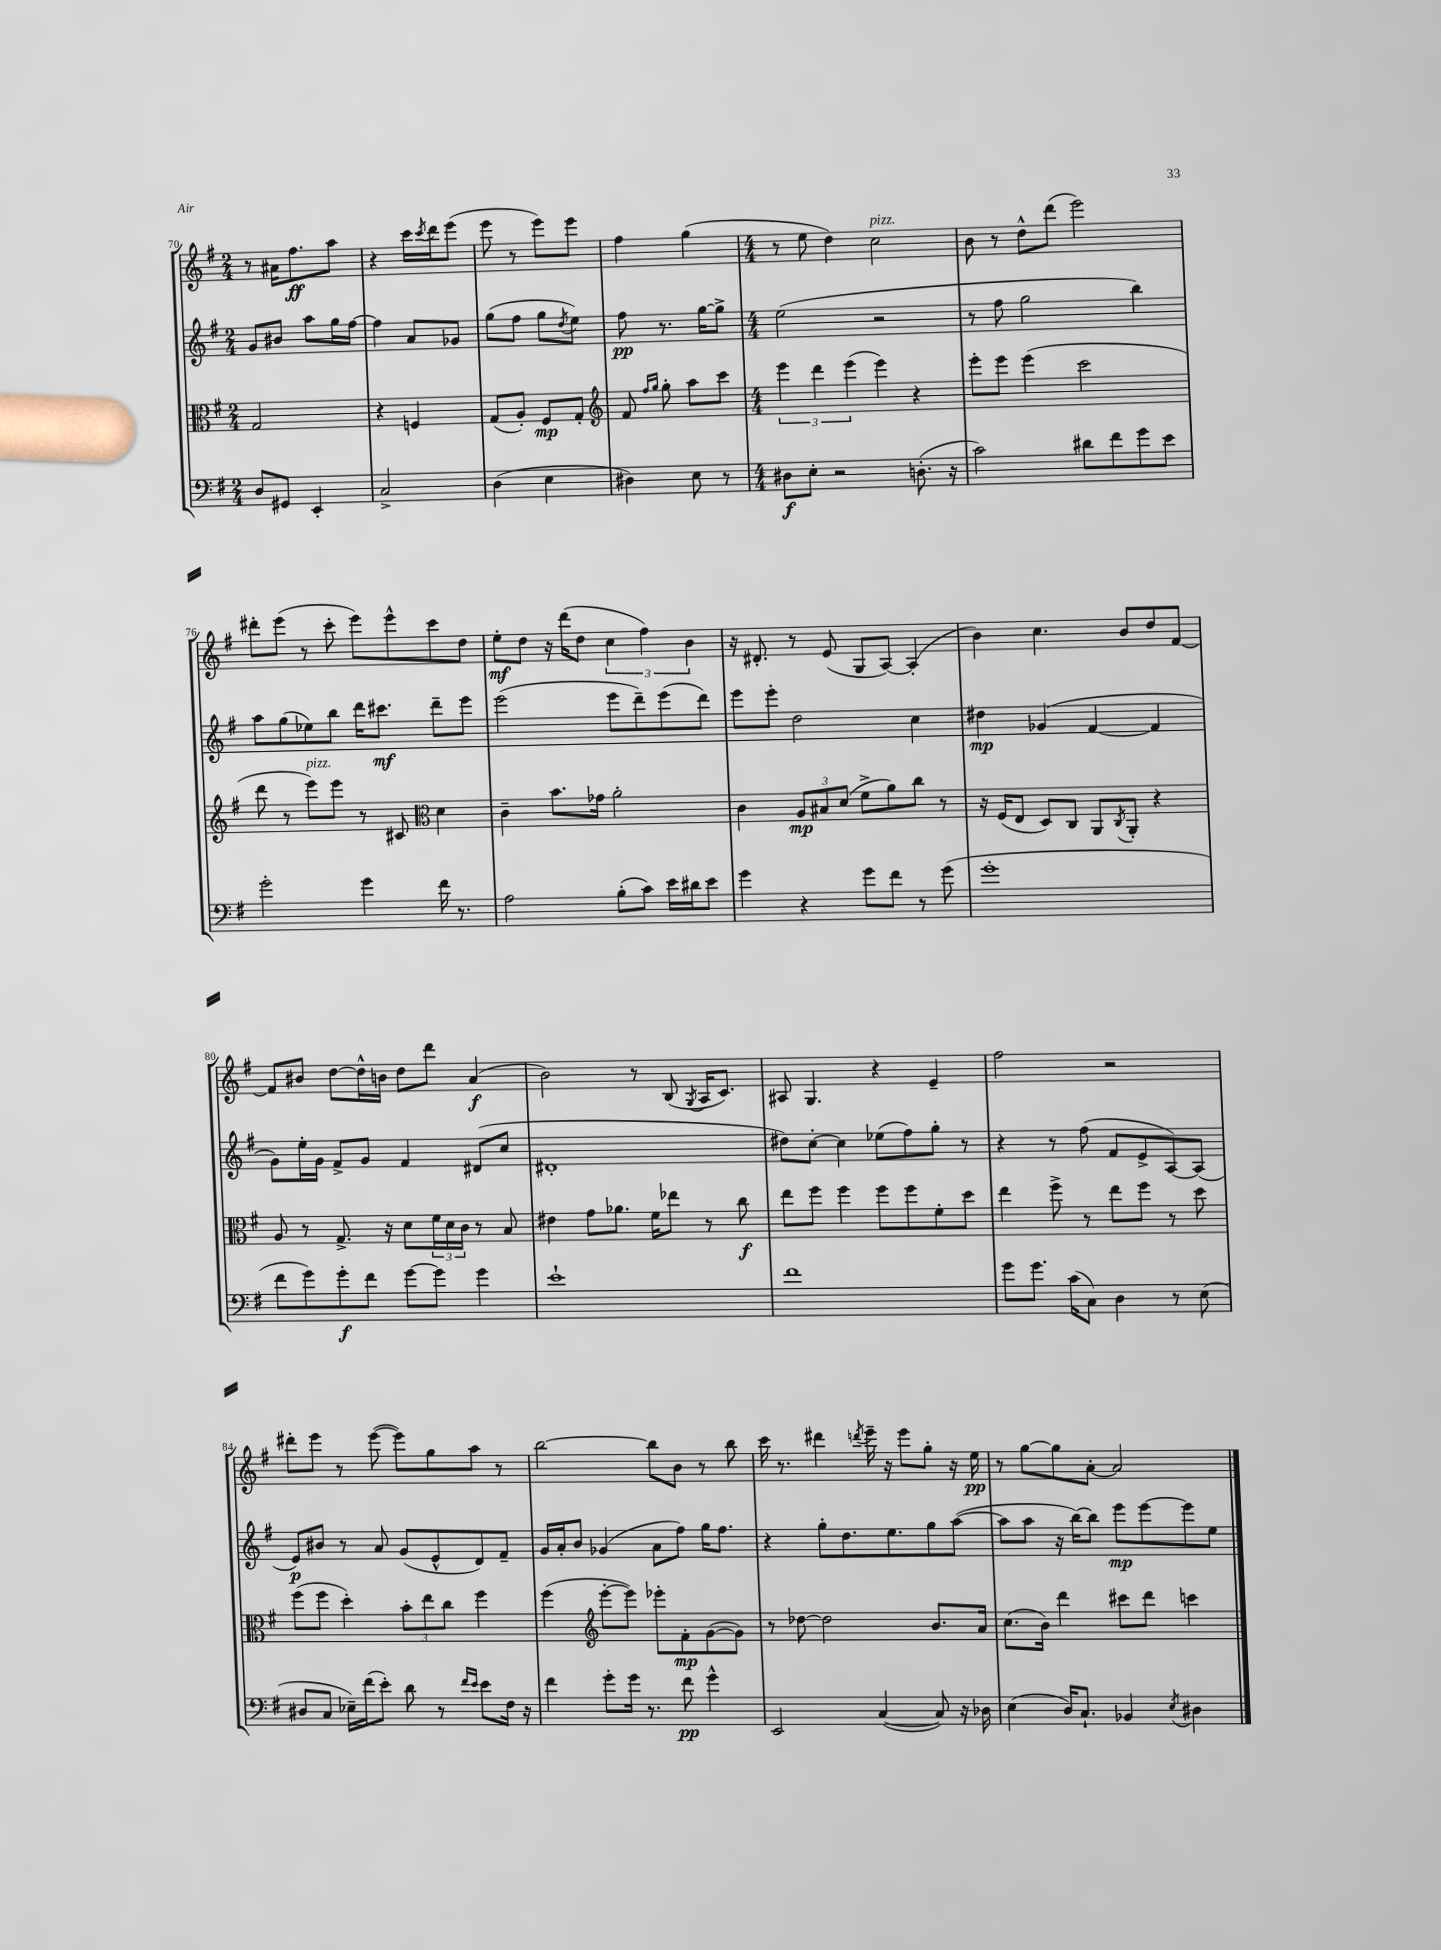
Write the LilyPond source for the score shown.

<<
\new StaffGroup <<
\new Staff = "s0" {
    \clef treble \key g \major \numericTimeSignature \time 2/4
    r8 ais'16 fis''8.\ff a''8 |
    r4 c'''16 \acciaccatura { c'''8 } d'''16 e'''8( |
    e'''8 r8 e'''8) e'''8 |
    fis''4 g''4( |
    \numericTimeSignature \time 4/4 r8 e''8 d''4) c''2^\markup { \italic "pizz." } |
    b'8 r8 d''8-^ d'''8( e'''2) |
    dis'''8-. e'''8( r8 c'''8-. e'''8) e'''8-^ c'''8 d''8 |
    e''8-.\mf d''8 r16 d'''16( d''8 \tuplet 3/2 { c''4 fis''4) b'4 } |
    r16 dis'8.-. r8 e'8( g8 a8~) a4-.( |
    b'4) c''4. b'8 d''8 fis'8~ |
    fis'8 bis'8 d''8~ d''16-^ b'16 d''8 d'''8 a'4\f( |
    b'2) r8 b8( \acciaccatura { g8 } a16 c'8.) |
    ais8 g4. r4 e'4-- |
    fis''2 r2 |
    dis'''8-. e'''8 r8 e'''8~( e'''8) g''8 a''8 r8 |
    b''2~ b''8 b'8 r8 b''8 |
    c'''16 r8. dis'''4 \acciaccatura { d'''8 } e'''16-- r16 e'''8 g''8-. r16 e''16\pp |
    r8 g''8~ g''8 a'8~-. a'2 \bar "|." |
}
\new Staff = "s1" {
    \clef treble \key g \major \numericTimeSignature \time 2/4
    g'8 bis'8 a''8 g''16 fis''16~ |
    fis''4 a'8 ges'8 |
    g''8( fis''8 g''8 \acciaccatura { d''8 } e''8) |
    fis''8\pp r8. g''16~ g''8-> |
    \numericTimeSignature \time 4/4 e''2( r2 |
    r8 fis''8 g''2 b''4) |
    a''8 g''8( ees''8) b''8 d'''16 cis'''8.\mf d'''8-- e'''8 |
    e'''2( e'''8 d'''8--) e'''8( d'''8) |
    e'''8 e'''8-. d''2 c''4 |
    dis''4\mp ges'4( fis'4~ fis'4 |
    g'8) e''16-. g'16 fis'8-> g'8 fis'4 dis'8( c''8 |
    dis'1-. |
    dis''8) c''8~-. c''4 ees''8( fis''8) g''8-. r8 |
    r4 r8 fis''8( fis'8 e'8-> a8~) a8( |
    e'8\p) bis'8 r8 a'8 g'8( e'8-^ d'8) fis'8-- |
    g'16 a'16-. b'8 ges'4( a'8 fis''8) g''16 fis''8. |
    r4 g''8-. d''8. e''8. g''8 a''8~( |
    a''8 a''8 r16 b''16~) b''8 e'''8\mp e'''8~ e'''8 e''8 \bar "|." |
}
\new Staff = "s2" {
    \clef alto \key g \major \numericTimeSignature \time 2/4
    g2 |
    r4 f4 |
    g8( a8-.) fis8\mp g8-. |
    \clef treble fis'8 \grace { fis''16 g''16 } g''8-. a''8 c'''8 |
    \numericTimeSignature \time 4/4 \tuplet 3/2 { e'''4 d'''4 e'''4( } e'''4) r4 |
    e'''8-. e'''8 e'''4( c'''2 |
    d'''8 r8 e'''8^\markup { \italic "pizz." }) e'''8 r8 cis'8 \clef alto d'4 |
    c'4-- b'8. ges'16 a'2-. |
    c'4 \tuplet 3/2 { a8\mp bis8 d'8( } fis'8-> a'8) c''8 r8 |
    r16 fis16( e8 d8) c8 a,8 \acciaccatura { c8 } a,8-. r4 |
    a8 r8 g8.-> r16 d'8 \tuplet 3/2 { fis'16 d'16 c'16 } r8 b8 |
    eis'4 g'8 aes'8. fis'16 ees''8 r8 c''8\f |
    e''8 fis''8 fis''4 fis''8 fis''8 fis'8-. d''8 |
    e''4 fis''8-> r8 e''8 fis''8 r8 d''8 |
    fis''8( fis''8 d''4-.) \tuplet 3/2 { b'8-. e''8 c''8 } fis''4 |
    fis''4( \clef treble e'''8~-. e'''8) ees'''8-. fis'8-.\mp g'8~( g'8) |
    r8 des''8~ des''2 b'8. a'16 |
    c''8.( b'16) d'''4 cis'''8 d'''8 c'''4 \bar "|." |
}
\new Staff = "s3" {
    \clef bass \key g \major \numericTimeSignature \time 2/4
    d8 gis,8 e,4-. |
    c2-> |
    d4( e4 |
    dis4) e8 r8 |
    \numericTimeSignature \time 4/4 dis8\f e8-. r2 d8.-.( r16 |
    c'2) dis'8 fis'8 g'8 e'8 |
    g'2-. g'4 fis'16 r8. |
    a2 b8-.( c'8) e'16 dis'16 e'8 |
    g'4 r4 g'8 fis'8 r8 g'8( |
    g'1-. |
    fis'8 g'8) g'8-.\f fis'8 g'8~ g'8 g'4 |
    e'1-! |
    fis'1 |
    g'8 g'8. c'16( c8) d4 r8 e8( |
    dis8 c8 ees16--) fis'16( e'8-.) d'8 r8 \grace { fis'16 e'16 } e'8 fis16 r16 |
    fis'4 g'8-. g'16 r8. fis'8\pp g'4-^ |
    e,2 c4~( c8) r16 des16 |
    e4( d16) c8.-! bes,4 \acciaccatura { e8 } dis4 \bar "|." |
}
>>
>>
\layout { \context { \Score currentBarNumber = #70 } }
